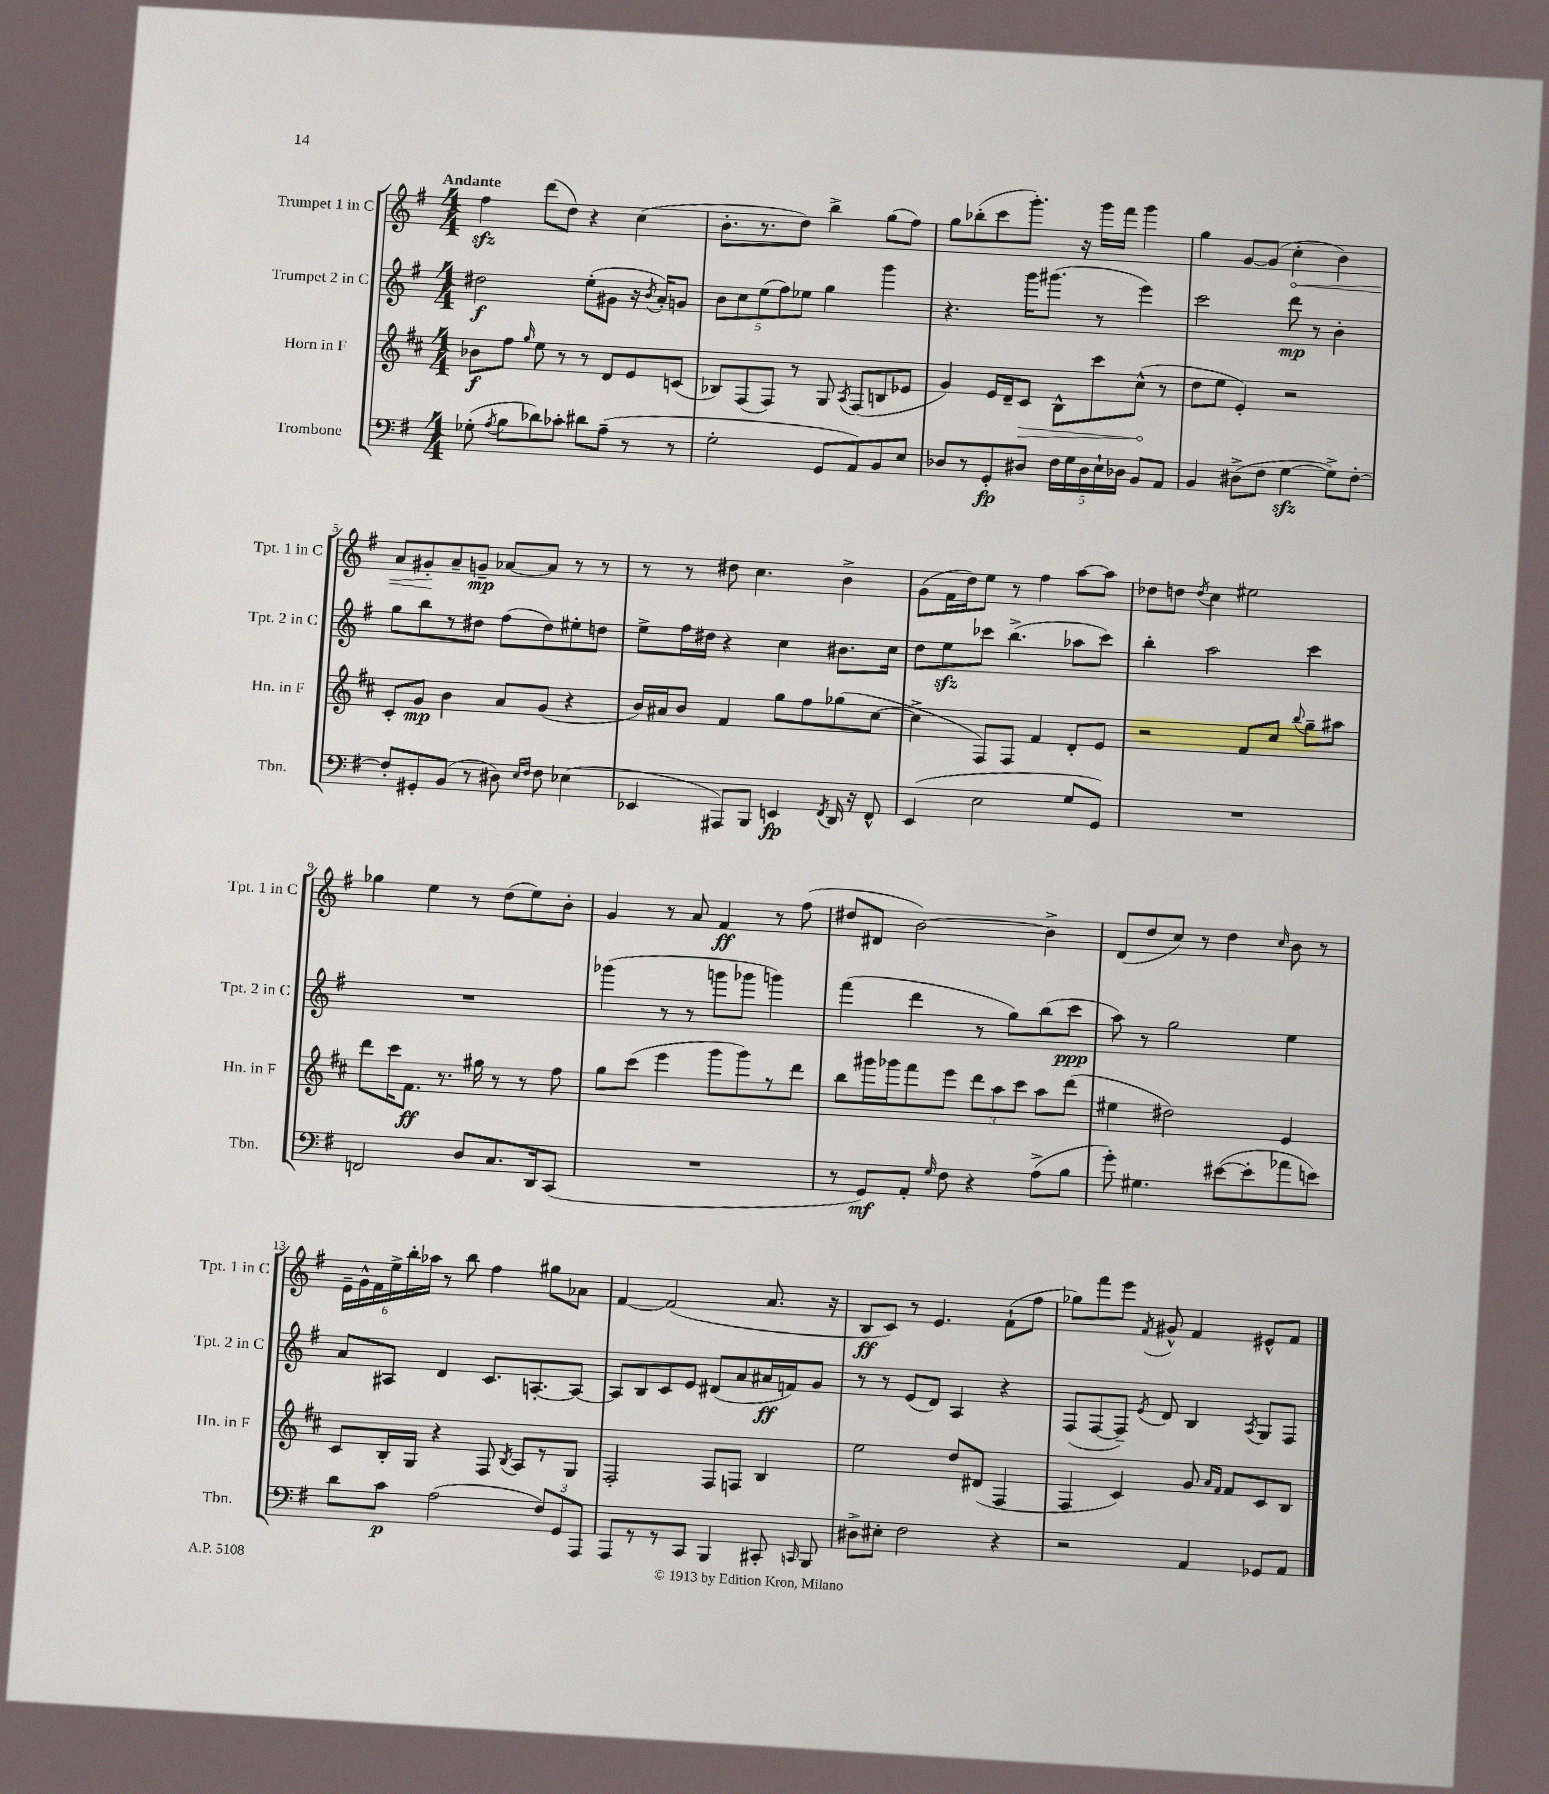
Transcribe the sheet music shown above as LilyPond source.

<<
\new StaffGroup <<
\new Staff = "s0" \with { instrumentName = "Trumpet 1 in C" shortInstrumentName = "Tpt. 1 in C" } {
    \clef treble \key g \major \numericTimeSignature \time 4/4 \tempo "Andante"
    \autoBeamOff fis''4\sfz d'''8[( d''8]) r4 c''4( |
    b'8.[-. r8. d''8]) b''4-> g''8[( fis''8]) |
    g''8[ bes''8-.( c'''8 g'''8.]-.) r16 g'''16[ fis'''16] g'''4 |
    g''4 g'8[~ g'8]( \once \override Hairpin.circled-tip = ##t c''4-.\< b'4) |
    a'8[ gis'8-.\! a'8-- g'8]--\mp aes'8[~ aes'8] r8 r8 |
    r8 r8 dis''8 c''4. b'4-> |
    g'8[( fis'16 d''16) e''8] r8 fis''4 a''8[~ a''8] |
    des''8[ d''8] \acciaccatura { d''8 } c''4 eis''2 |
    ges''4 e''4 r8 d''8[( e''8) b'8]-. |
    g'4 r8 a'8 fis'4\ff r8 fis''8( |
    dis''8[ dis'8] b'2~) b'4-> |
    d'8[( d''8 c''8]) r8 d''4 \grace { c''16 } b'8 r8 |
    \tuplet 6/4 { e'16[-- g'16-^ fis'16 e''16-> b''16-. aes''16] } r8 b''8 fis''4 gis''8[ aes'8] |
    fis'4~ fis'2( a'8. r16 |
    b8[\ff c'8]) r8 e'4. fis'8[-!( fis''8] |
    ges''8[) fis'''8 e'''8] \acciaccatura { fis'8 } gis'8-^ fis'4 eis'8[-^ fis'8] \bar "|." |
}
\new Staff = "s1" \with { instrumentName = "Trumpet 2 in C" shortInstrumentName = "Tpt. 2 in C" } {
    \clef treble \key g \major \numericTimeSignature \time 4/4
    \autoBeamOff dis''2\f e''8[-.( gis'8] r16 \acciaccatura { b'8 } a'16[-.) g'8] |
    \tuplet 5/4 { b'8[ c''8 e''8( fis''8) ees''8] } g''4 g'''4 |
    r4. g'''16[ gis'''8.]( r8 e'''4) |
    c'''2 d'''8\mp r8 b'4-. |
    g''8[ b''8 r8 dis''8] fis''8[( dis''8) eis''8-. d''8] |
    e''8[-> fis''16 dis''16] r4 c''4 bis'8.[ c''16] |
    d''8[ e''8\sfz ces'''8] b''4.->( aes''8[ ces'''8]) |
    b''4-. a''2 c'''4 |
    R1 |
    ges'''4( r8 r8 g'''8[ ges'''8] g'''4) |
    fis'''4( d'''4 r8 g''8[) b''8( c'''8]\ppp |
    a''8) r8 g''2 e''4 |
    a'8[ ais8] d'4 c'8.[ a8.~-. a8]~ |
    a8[ b8 c'8 e'8] dis'8[( a'8 ais'16\ff f'16) g'8] |
    r8 r8 e'8[( d'8]) a4 r4 |
    fis8[( fis8~ fis8]--) \acciaccatura { e'8 } d'8 b4 \acciaccatura { a8 } g8[ fis8] \bar "|." |
}
\new Staff = "s2" \with { instrumentName = "Horn in F" shortInstrumentName = "Hn. in F" } {
    \clef treble \key d \major \numericTimeSignature \time 4/4
    \autoBeamOff bes'8[\f fis''8] \grace { g''16 } e''8 r8 r8 d'8[ e'8 c'8]( |
    bes8[) fis8( fis8]) r8 g8 \acciaccatura { a8 } fis8[( b8 ees'8] |
    g'4) e'16[ d'16-- \once \override Hairpin.circled-tip = ##t cis'8]\> b8[-^ cis'''8 cis''8]-^\!( r8 |
    d''8[ e''8] e'4-.) r2 |
    cis'8[-. g'8]\mp b'4 a'8[ g'8]( r4 |
    b'16[) ais'16 b'8] fis'4 g''8[ fis''8 ges''8( cis''8]~ |
    cis''4-> fis8[) fis8] fis'4 d'8[-. e'8] |
    r2 fis'8[ cis''8] \appoggiatura { b''8 } g''8[-- ais''8] |
    d'''8[ cis'''16 fis'8.]\ff r8. gis''16 r8 r8 fis''8 |
    g''8[ cis'''8]( e'''4 g'''8[ g'''8) r8 d'''8] |
    b''8[ gis'''16 ges'''16 fis'''8 e'''8] \tuplet 3/2 { d'''8[ a''8 cis'''8] } a''8[ d'''8]( |
    eis''4 dis''2) e'4 |
    cis'8[ b16-. g16] r4 fis8 \acciaccatura { b8 } a8[ r8 g8] |
    fis2-. fis8[ f8] b4 |
    e''2 d''8[ dis'8]( fis4 |
    fis4 cis'4) g'8 \grace { a'16[ fis'16] } fis'8[ cis'8 b8] \bar "|." |
}
\new Staff = "s3" \with { instrumentName = "Trombone" shortInstrumentName = "Tbn." } {
    \clef bass \key g \major \numericTimeSignature \time 4/4
    \autoBeamOff ges8-.( \acciaccatura { a8 } b8[ des'8) ces'8]-. dis'8[ a8]--( r8 r8 |
    g2-. g,8[ a,8) b,8 e8] |
    des8[ r8 g,8-.\fp dis8] \tuplet 5/4 { fis16[ g16 dis16 e16-! des16] } b,8[ a,8] |
    b,4 dis8[->( fis8] g4~\sfz g8[->) fis8]~-. |
    fis8[-. gis,8-. b,8]( r8 dis8) \grace { e16[ fis16] } fis8 ees4( |
    ees,4 ais,,8[) b,,8] e,4\fp \acciaccatura { fis,8 } d,16 r16 fis,8-^ |
    e,4( e2 g8[ g,8]) |
    R1 |
    f,2 d8[ c8. d,16 c,8]( |
    R1 |
    r8 g,8[\mf) a,8]-. \grace { g16 } fis8 r4 a8[->( b8] |
    g'8-.) gis4. eis'8[~( eis'8-. aes'8 e'8]) |
    d'8[ c'8]\p a2( \tuplet 3/2 { fis8[) g,8 a,,8] } |
    a,,8[ r8 r8 c,8] b,,4 cis,8-. \grace { c,16 } b,,8 |
    dis8[-> eis8]-. fis2 r4 |
    r2 a,4 ges,8[ a,8] \bar "|." |
}
>>
>>
